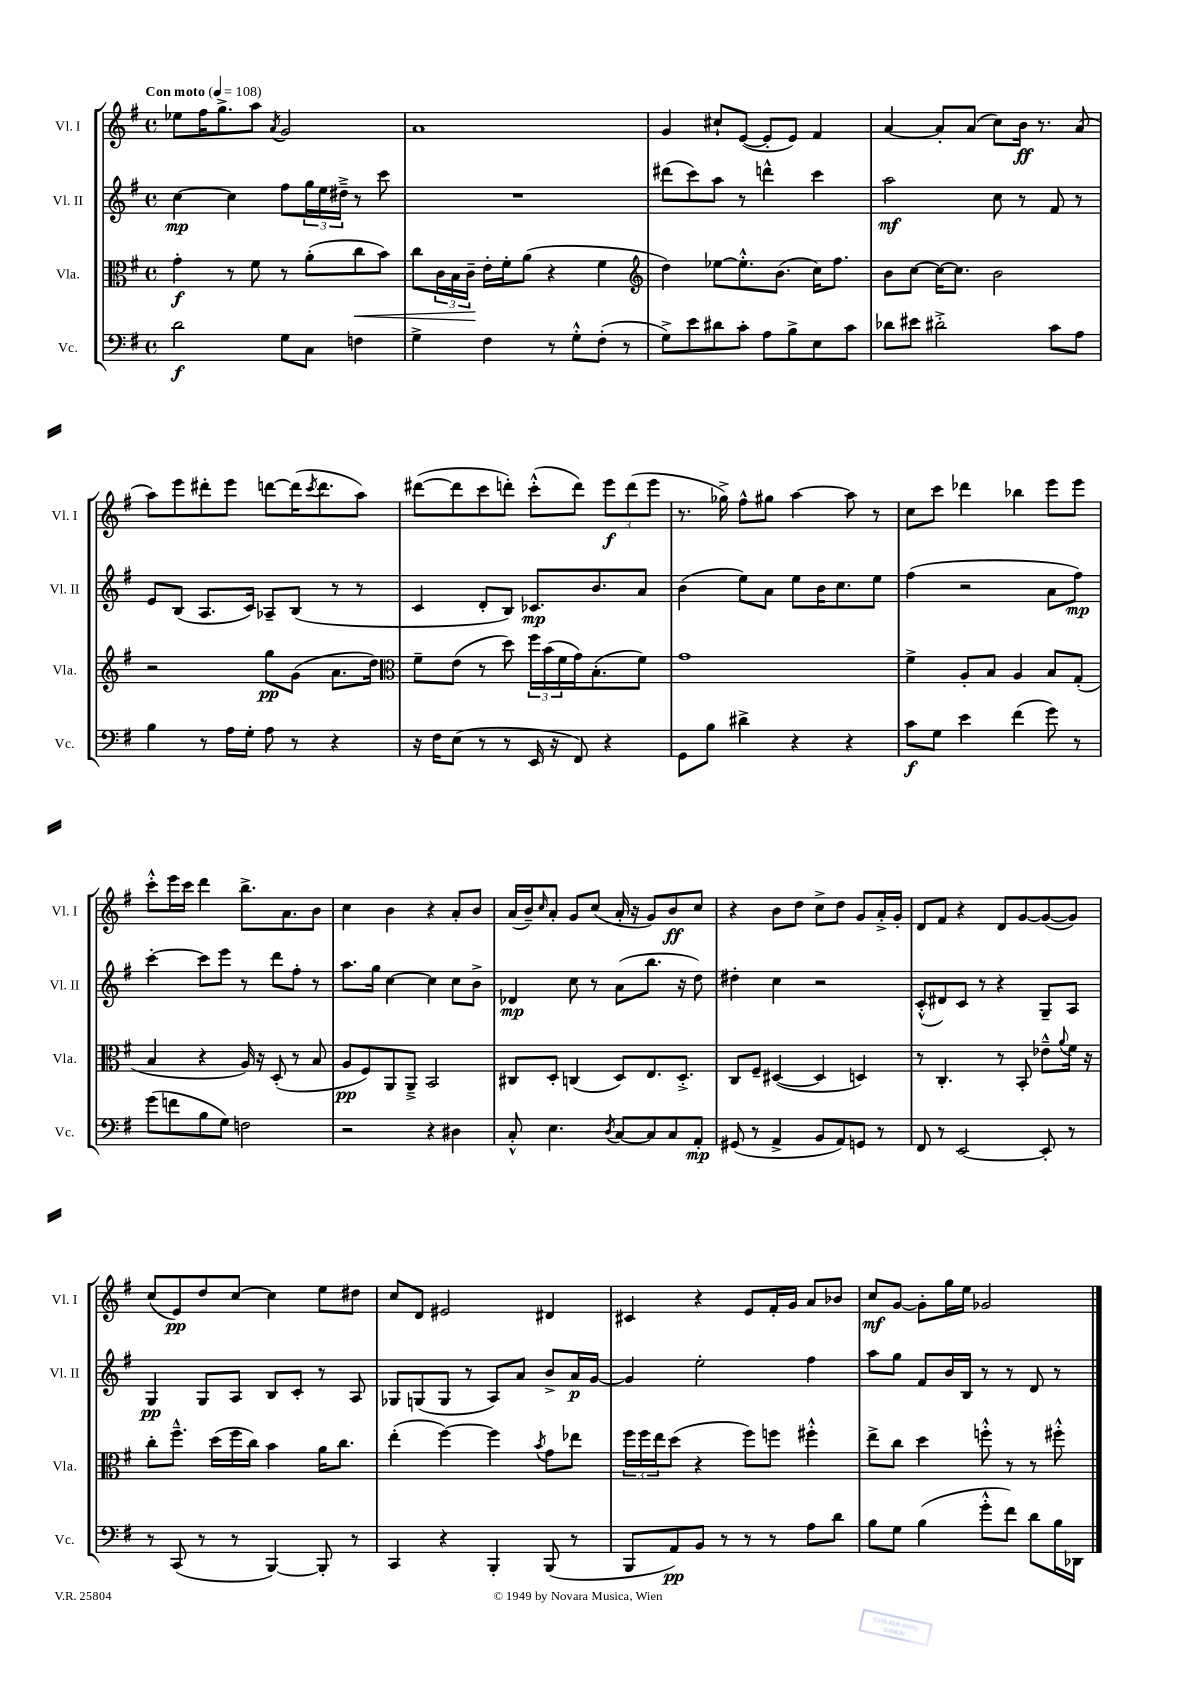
<<
\new StaffGroup <<
\new Staff = "s0" \with { instrumentName = "Vl. I" shortInstrumentName = "Vl. I" } {
    \clef treble \key g \major \defaultTimeSignature \time 4/4 \tempo "Con moto" 4 = 108
    ees''8 fis''16 g''8.-> a''8 \acciaccatura { a'8 } g'2 |
    a'1 |
    g'4 cis''8-! e'8~( e'8-. e'8) fis'4 |
    a'4~ a'8-. a'8( c''8) b'16\ff r8. a'8( |
    a''8) e'''8 dis'''8-. e'''8 d'''8~ d'''16( \acciaccatura { c'''8 } d'''8. a''8) |
    dis'''8~( dis'''8 c'''8 d'''8-.) c'''8-.-^( d'''8) \tuplet 3/2 { e'''8\f d'''8( e'''8 } |
    r8. ges''16->) fis''8-^ gis''8 a''4~ a''8 r8 |
    c''8 c'''8 des'''4 bes''4 e'''8 e'''8 |
    c'''8-.-^ e'''16 c'''16 d'''4 b''8.-> a'8. b'8 |
    c''4 b'4 r4 a'8-. b'8 |
    a'16( b'16--) \grace { c''16 } a'8-. g'8 c''8( a'16-. r16 g'8) b'8\ff c''8 |
    r4 b'8 d''8 c''8-> d''8 g'8 a'16-.-> g'16-. |
    d'8 fis'8 r4 d'8 g'8~ g'8~( g'8) |
    c''8( e'8\pp) d''8 c''8~ c''4 e''8 dis''8 |
    c''8 d'8 eis'2 dis'4 |
    cis'4 r4 e'8 fis'16-. g'16 a'8 bes'8 |
    c''8\mf g'8~ g'8-. g''16 e''16 ges'2 \bar "|." |
}
\new Staff = "s1" \with { instrumentName = "Vl. II" shortInstrumentName = "Vl. II" } {
    \clef treble \key g \major \defaultTimeSignature \time 4/4
    c''4~\mp c''4 fis''8 \tuplet 3/2 { g''16 e''16 dis''16---> } r8 c'''8 |
    R1 |
    dis'''8( c'''8) a''8 r8 d'''4-^ c'''4 |
    a''2\mf c''8 r8 fis'8 r8 |
    e'8 b8( a8. c'16) aes8-- b8( r8 r8 |
    c'4 d'8-. b8) ces'8.\mp b'8. a'8 |
    b'4( e''8) a'8 e''8 b'16 c''8. e''8 |
    fis''4( r2 a'8 fis''8\mp) |
    c'''4~-. c'''8 e'''8 r8 d'''8 fis''8-. r8 |
    a''8. g''16 c''4~ c''4 c''8 b'8-> |
    des'4\mp c''8 r8 a'8( b''8. r16 d''8) |
    dis''4-. c''4 r2 |
    c'8-.-^( dis'8) c'8 r8 r4 g8-- a8 |
    g4\pp g8 a8 b8 c'8-. r8 a8 |
    ges8 g8( g8 r8 a8) a'8 b'8-> a'16\p g'16~ |
    g'4 e''2-. fis''4 |
    a''8 g''8 fis'8 b'16 b16 r8 r8 d'8 r8 \bar "|." |
}
\new Staff = "s2" \with { instrumentName = "Vla." shortInstrumentName = "Vla." } {
    \clef alto \key g \major \defaultTimeSignature \time 4/4
    g'4-.\f r8 fis'8 r8 a'8-.( c''8\< b'8) |
    c''8 \tuplet 3/2 { c'16 b16 c'16--\! } e'16-. fis'16-. a'8( r4 fis'4 |
    \clef treble d''4) ees''8~ ees''8.-.-^ b'8.( c''16) fis''8. |
    b'8 c''8~ c''16~ c''8. b'2 |
    r2 g''8\pp g'8( a'8. d''16) |
    \clef alto fis'8-- e'8( r8 d''8) \tuplet 3/2 { fis''16 b'16( fis'16 } g'16) b8.-.( fis'8) |
    g'1 |
    fis'4-> a8-. b8 a4 b8 g8-.( |
    b4 r4 a16) r16 d8-.( r8 b8 |
    a8\pp fis8) a,8 a,8---> b,2 |
    cis8 d8-. c4( d8) e8. d8.-.-> |
    c8 fis8-- dis4~( dis4 d4) |
    r8 c4.-. r8 b,8-. ees'8---^ \appoggiatura { a'8 } fis'16 r16 |
    c''8-. fis''8.---^ d''16( fis''16 c''16) b'4 a'16 c''8. |
    e''4-.( fis''4~) fis''4 \acciaccatura { b'8 } g'8 ees''8 |
    \tuplet 3/2 { fis''16 fis''16 e''16 } d''8( r4 fis''8) f''8 fis''4-.-^ |
    e''8-> c''8 d''4 f''8-.-^ r8 r8 fis''8-.-^ \bar "|." |
}
\new Staff = "s3" \with { instrumentName = "Vc." shortInstrumentName = "Vc." } {
    \clef bass \key g \major \defaultTimeSignature \time 4/4
    d'2\f g8 c8 f4 |
    g4-> fis4 r8 g8-.-^ fis8-.( r8 |
    g8->) e'8 dis'8 c'8-. a8 b8-> e8 c'8 |
    des'8 eis'8 dis'2-.-> c'8 a8 |
    b4 r8 a16 g16-. a8 r8 r4 |
    r16 fis16 e8( r8 r8 e,16 r16 fis,8) r4 |
    g,8 b8 dis'4-> r4 r4 |
    c'8\f g8 e'4 fis'4( g'8) r8 |
    g'8( f'8 b8 g8) f2 |
    r2 r4 dis4 |
    c8-.-^ e4. \acciaccatura { d8 } c8~ c8 c8 a,8-.\mp |
    gis,8( r8 a,4-> b,8 a,8) g,8 r8 |
    fis,8 r8 e,2~ e,8-. r8 |
    r8 c,8( r8 r8 b,,4~) b,,8-. r8 |
    c,4 r4 b,,4-. b,,8( r8 |
    b,,8 a,8\pp) b,8 r8 r8 r8 a8 d'8 |
    b8 g8 b4( g'8-.-^ fis'8) d'8 b16 des,16 \bar "|." |
}
>>
>>
\layout { \context { \Score \remove "Bar_number_engraver" } }
